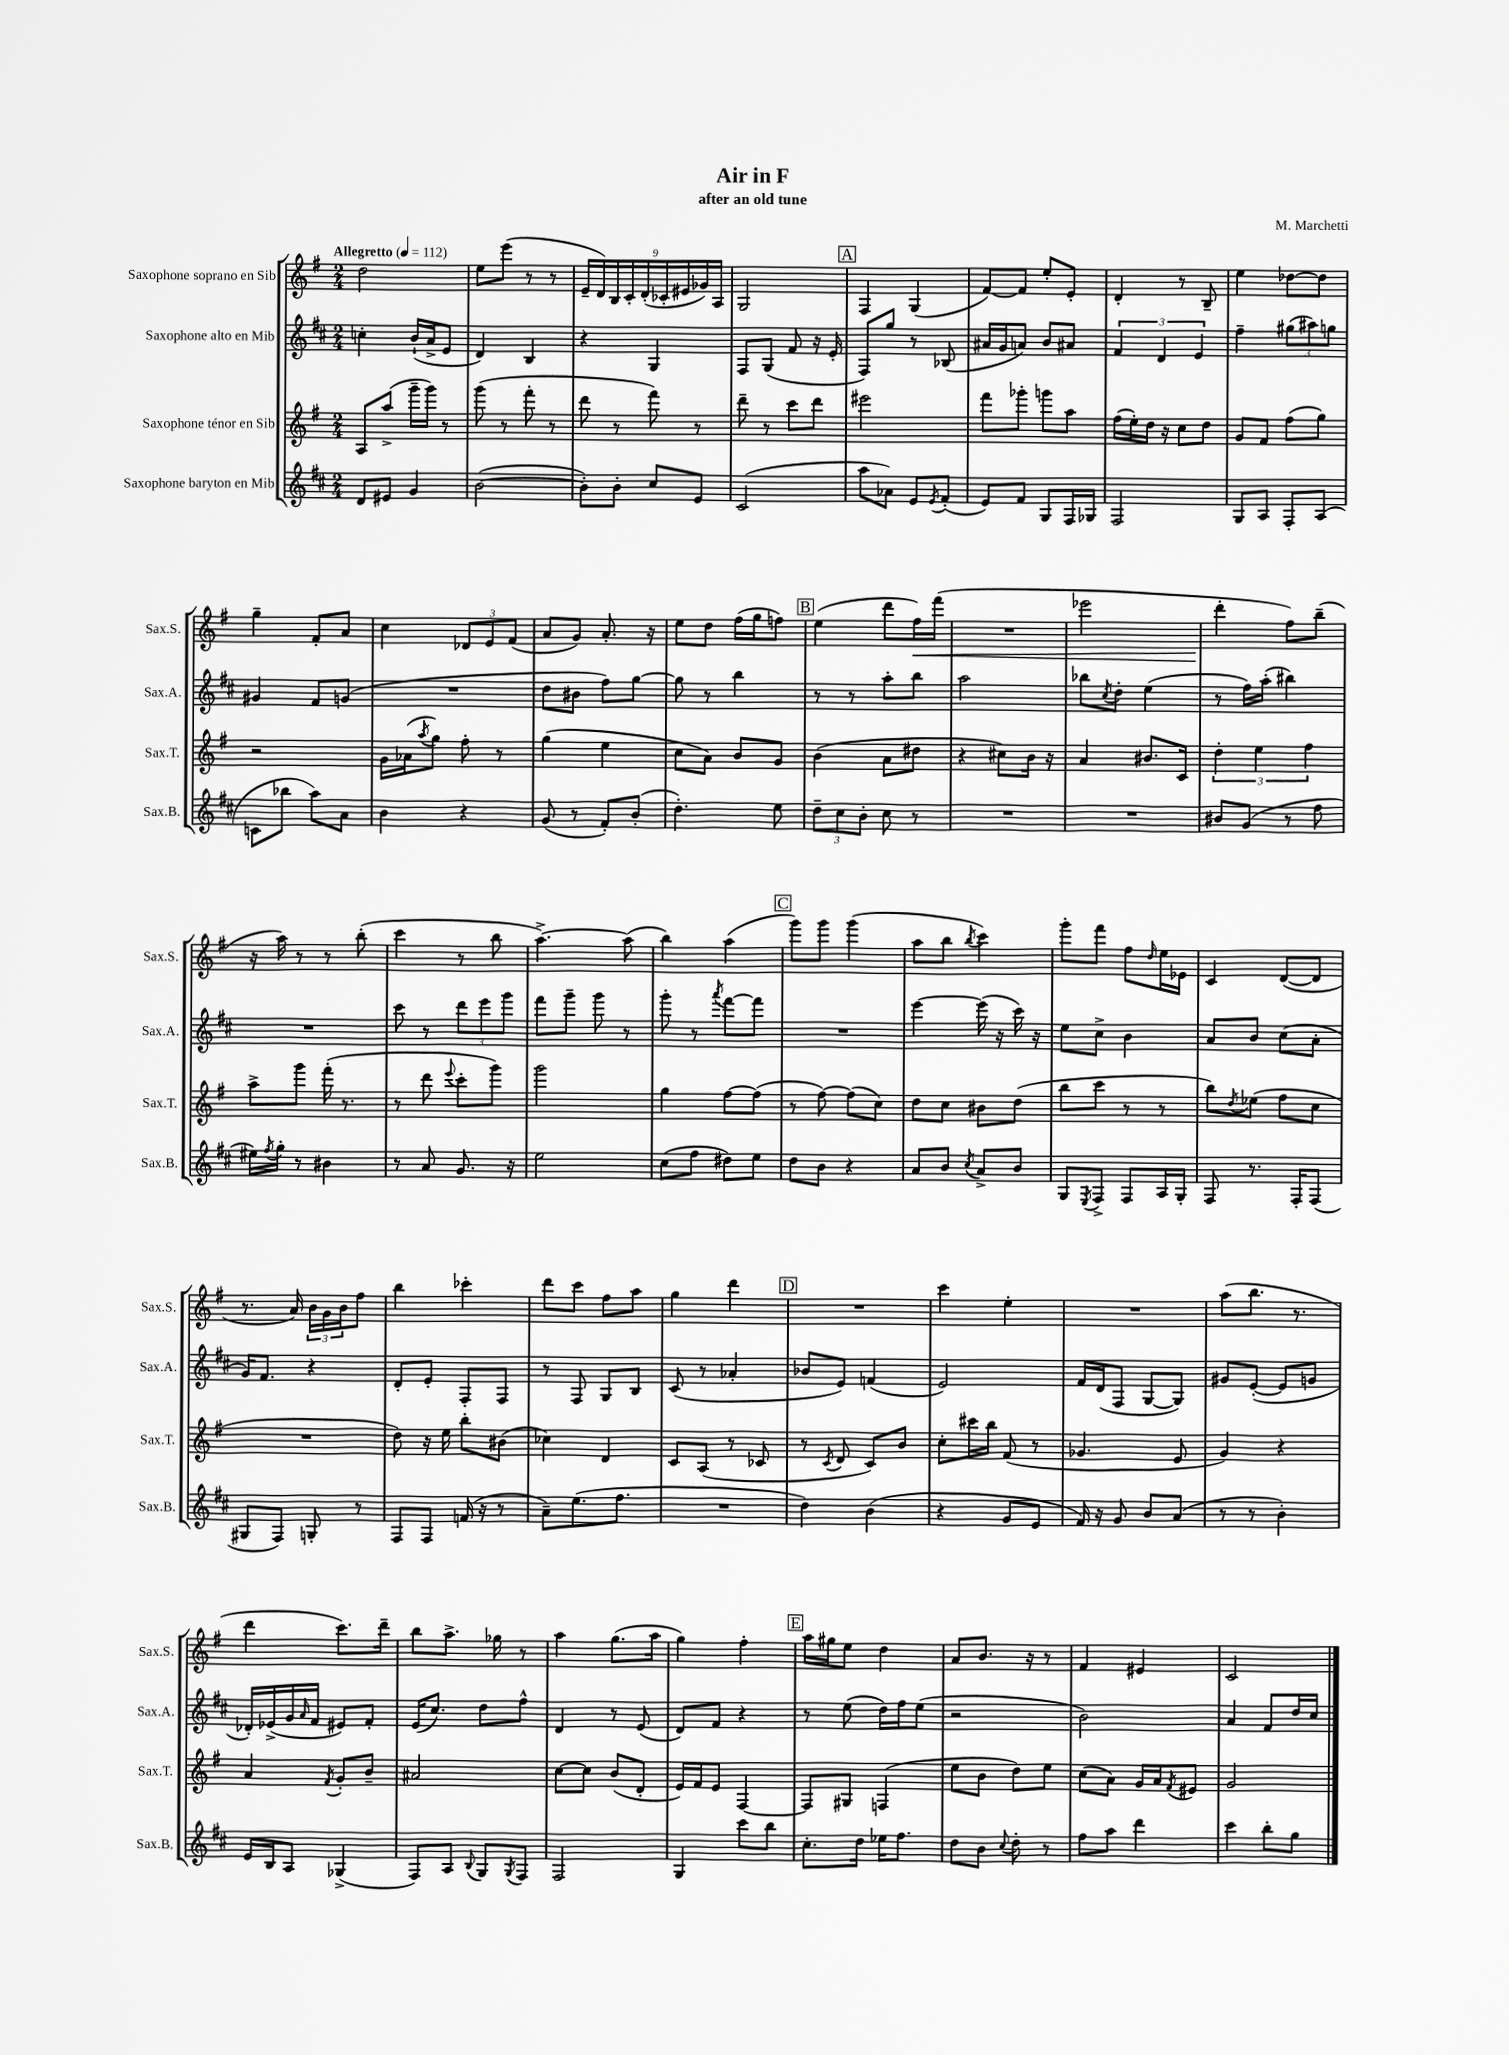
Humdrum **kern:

**kern	**kern	**kern	**kern	**dynam
*part4	*part3	*part2	*part1	*part1
*staff4	*staff3	*staff2	*staff1	*staff1
*I"Saxophone baryton en Mib	*I"Saxophone ténor en Sib	*I"Saxophone alto en Mib	*I"Saxophone soprano en Sib	*
*I'Sax.B.	*I'Sax.T.	*I'Sax.A.	*I'Sax.S.	*
*clefG2	*clefG2	*clefG2	*clefG2	*
*k[f#c#]	*k[f#]	*k[f#c#]	*k[f#]	*
*M2/4	*M2/4	*M2/4	*M2/4	*
*MM112	*MM112	*MM112	*MM112	*
=1	=1	=1	=1	=1
!	!	!	!LO:TX:a:B:t=Allegretto	!
8d/L	8A/L	4ccn'\	2dd\	.
8e#X/J	(8aa^/J	.	.	.
4g/	16ggg~\LL	(16b`/LL	.	.
.	16ggg\JJ)	16a^/J	.	.
.	8r	8e/J	.	.
=2	=2	=2	=2	=2
([2b\	(8ggg\	4d/)	8ee\L	.
.	8r	.	(8eee\J	.
.	8fff#'\	4B/	8r	.
.	8r	.	8r	.
=3	=3	=3	=3	=3
8b'\L])	8ddd\	4r	18e~/LL	.
.	.	.	18d/)	.
.	.	.	18B/	.
8b'\J	8r	.	.	.
.	.	.	18c'/	.
.	.	.	(18d'/	.
8cc#/L	8fff#\)	4G/	.	.
.	.	.	18c-X'/	.
.	.	.	18e#X/	.
8e/J	8r	.	.	.
.	.	.	18g-X/)	.
.	.	.	18A/JJ	.
=4	=4	=4	=4	=4
(2c#/	8ddd~\	8F#/L	2G/	.
.	8r	(8G/J	.	.
.	8ccc\L	8f#/	.	.
.	8ddd\J	16r	.	.
.	.	16e'/	.	.
!!LO:REH:place=s1:t=A
=5	=5	=5	=5	=5
8aa\L	2eee#X\	8F#/L)	4F#/	.
8a-X\J)	.	8gg/J	.	.
8e/L	.	8r	(4G/	.
8qe/	.	.	.	.
(8f#'/J	.	(8B-X/	.	.
=6	=6	=6	=6	=6
8e/L)	8fff#\L	16a#X/LL	[8f#/L)	.
.	.	16g/J	.	.
8f#/J	8ggg-X'\J	8an/J)	8f#/J]	.
8G/L	8gggn\L	8b/L	8ee'/L	.
16F#/L	8aa\J	8a#X/J	8e'/J	.
16G-X/JJ	.	.	.	.
=7	=7	=7	=7	=7
2F#/	(16ff#\LL	6f#/	4d'/	.
.	16ee'\)	.	.	.
.	16dd\JJ	.	.	.
.	.	6d/	.	.
.	16r	.	.	.
.	8cc\L	.	8r	.
.	.	6e/	.	.
.	8dd\J	.	8B~/	.
=8	=8	=8	=8	=8
8G/L	8g/L	4ff#~\	4ee\	.
8A/J	8f#/J	.	.	.
8F#'/L	(8ff#\L	(12gg#X\L	[8dd-X\L	.
.	.	12aa#X\)	.	.
(8A/J	8gg\J)	.	8dd-\J]	.
.	.	12ggn\J	.	.
!!LO:LB:g=z
=9	=9	=9	=9	=9
8cn\L	2r	4g#X/	4gg~\	.
8bb-X\J	.	.	.	.
8aa\L)	.	8f#/L	8f#'/L	.
8a\J	.	(8gn/J	8a/J	.
=10	=10	=10	=10	=10
4b\	16g\LL	2r	4cc\	.
.	(16a-X\J	.	.	.
.	8qaa/	.	.	.
.	8gg\J)	.	.	.
4r	8ff#'\	.	12d-X/L	.
.	.	.	12e/	.
.	8r	.	.	.
.	.	.	(12f#/J	.
=11	=11	=11	=11	=11
(8g/	(4gg\	8dd\L	8a/L	.
8r	.	8b#X\J	8g/J)	.
8f#'/L)	4ee\	8ff#\L)	8.a'/	.
(8b'/J	.	[8gg\J	.	.
.	.	.	16r	.
=12	=12	=12	=12	=12
4.dd'\)	8cc\L	8gg\]	8ee\L	.
.	8a\J)	8r	8dd\J	.
.	8b/L	4bb\	(16ff#\LL	.
.	.	.	16gg\J	.
8ee\	8g/J	.	8ffn\J)	.
!!LO:REH:place=s1:t=B
=13	=13	=13	=13	=13
12dd~\L	(4b\	8r	(4ee\	.
12cc#\	.	.	.	.
.	.	8r	.	.
12b'\J	.	.	.	.
8cc#\	8a\L	8aa'\L	8ddd\L	.
!	!	!	!	!LO:HP:b
8r	8dd#X\J	8bb\J	16ff#\L)	<
.	.	.	(16fff#\JJ	.
=14	=14	=14	=14	=14
2r	4r	2aa\	2r	.
.	8cc#X\L)	.	.	.
.	16b\Jk	.	.	.
.	16r	.	.	.
=15	=15	=15	=15	=15
2r	4a/	8bb-X\L	2eee-X\	.
.	.	8qcc#/	.	.
.	.	8dd'\J	.	.
.	8.b#X/L	(4ee\	.	.
.	16c/Jk	.	.	.
=16	=16	=16	=16	=16
8b#X/L	6dd'\	8r	4ddd'\	.
(8g/J	.	16ff#\LL)	.	.
.	6ee\	.	.	.
.	.	(16aa'\JJ	.	.
8r	.	4bb#X\)	8ff#\L)	[
.	6ff#\	.	.	.
8ff#\	.	.	(8bb~\J	.
!!LO:LB:g=z
=17	=17	=17	=17	=17
16ee#X\LL)	8aa^\L	2r	16r	.
8qff#/	.	.	.	.
16gg'\JJ	.	.	16aa\)	.
8r	8ggg\J	.	8r	.
4b#X\	(16fff#'\	.	8r	.
.	8.r	.	.	.
.	.	.	(8bb'\	.
=18	=18	=18	=18	=18
8r	8r	8ccc#\	4ccc\	.
8a/	8ddd\	8r	.	.
.	8qqeee/	.	.	.
8.g/	8ccc'\L	12ddd\L	8r	.
.	.	12eee\	.	.
.	8ggg\J)	.	8bb\	.
.	.	12ggg\J	.	.
16r	.	.	.	.
=19	=19	=19	=19	=19
2ee\	2ggg\	8fff#\L	[4.aa^\)	.
.	.	8ggg~\J	.	.
.	.	8ggg\	.	.
.	.	8r	(8aa\]	.
=20	=20	=20	=20	=20
(8cc#\L	4gg\	8ggg'\	4bb\)	.
8ff#\J	.	8r	.	.
.	.	8qaaa/	.	.
8dd#X\L)	[8ff#\L	[8fff#\L	(4aa\	.
8ee\J	(8ff#\J]	8fff#\J]	.	.
!!LO:REH:place=s1:t=C
=21	=21	=21	=21	=21
8dd\L	8r	2r	8ggg\L)	.
8b\J	[8ff#\)	.	8ggg\J	.
4r	(8ff#\L]	.	(4ggg\	.
.	8cc\J)	.	.	.
=22	=22	=22	=22	=22
8a/L	8dd\L	[4eee\	8aa\L	.
8b/J	8cc\J	.	8bb\J	.
8qcc#/	.	.	8qbb/	.
8a^/L	8b#X\L	(16eee\]	4ccc\)	.
.	.	16r	.	.
8b/J	(8dd\J	16ccc#\)	.	.
.	.	16r	.	.
=23	=23	=23	=23	=23
8G/L	8bb\L	8ee\L	8ggg'\L	.
8qE/	.	.	.	.
8F#^/J	8ccc\J	8cc#^\J	8fff#\J	.
8F#/L	8r	4b\	8ff#\L	.
.	.	.	16qqdd/	.
16A/L	8r	.	16ee\L	.
16G'/JJ	.	.	16e-X\JJ	.
=24	=24	=24	=24	=24
8F#/	8bb\L)	8a/L	4c/	.
.	8qdd/	.	.	.
8.r	(8ee-X\J	8b/J	.	.
.	8ff#\L	(8cc#\L	([8d/L	.
16F#'/KL	.	.	.	.
(8F#/J	8cc\J	8a'\J	8d/J]	.
!!LO:LB:g=z
=25	=25	=25	=25	=25
8G#X/L	2r	16g/KL)	8.r	.
.	.	8.f#/J	.	.
8F#/J)	.	.	.	.
.	.	.	16a/)	.
8Gn'/	.	4r	24b\LL	.
.	.	.	24g\	.
.	.	.	24b\J	.
8r	.	.	8ff#\J	.
=26	=26	=26	=26	=26
8F#/L	8dd\)	8d'/L	4bb\	.
8F#/J	16r	8e'/J	.	.
.	16ee\	.	.	.
(16fn/	8bb'\L	8F#'/L	4ccc-X'\	.
16r	.	.	.	.
8r	(8b#X\J	8F#/J	.	.
=27	=27	=27	=27	=27
8a~\L)	4cc-X\)	8r	8ddd\L	.
(8.ee\	.	8F#/	8ccc\J	.
.	4d/	8G/L	8ff#\L	.
8.ff#\J	.	.	.	.
.	.	8B/J	8aa\J	.
=28	=28	=28	=28	=28
2r	8c/L	(8c#/	4gg\	.
.	(8A/J	8r	.	.
.	8r	4a-X'/	4ddd\	.
.	8c-X/	.	.	.
!!LO:REH:place=s1:t=D
=29	=29	=29	=29	=29
4dd\)	8r	8b-X/L	2r	.
.	8qc/	.	.	.
.	8d/	8e/J)	.	.
(4b\	8c/L)	(4fn/	.	.
.	8b/J	.	.	.
=30	=30	=30	=30	=30
4r	8cc'\L	2e/)	4ccc\	.
.	16ccc#X\L	.	.	.
.	16bb\JJ	.	.	.
8g/L	(8f#/	.	4ee'\	.
8e/J	8r	.	.	.
=31	=31	=31	=31	=31
16f#/)	4.g-X/	16f#/LL	2r	.
16r	.	(16d/J	.	.
8g/	.	8F#/J	.	.
8b/L	.	[8G/L	.	.
(8a/J	8e/	8G/J])	.	.
=32	=32	=32	=32	=32
8r	4g/)	8g#X/L	(8aa\L	.
8r	.	([8e'/J	8.bb\J	.
4b'\)	4r	8e/L]	.	.
.	.	.	8.r	.
.	.	8gn/J	.	.
!!LO:LB:g=z
=33	=33	=33	=33	=33
16e/LL	4a/	16d-X'/LL)	4ddd\	.
16B/J	.	(16e-X^/	.	.
8A/J	.	16g/	.	.
.	.	16qqa/	.	.
.	.	16f#/JJ	.	.
.	8qf#/	.	.	.
(4G-X^/	8g'/L	8e#X/L)	8.ccc\L)	.
.	8b~/J	8f#'/J	.	.
.	.	.	16ddd~\Jk	.
=34	=34	=34	=34	=34
8F#/L)	2a#X/	(16e/KL	8bb\L	.
.	.	8.cc#/J)	.	.
8A/J	.	.	8.aa^\J	.
8qqB/	.	.	.	.
8G/L	.	8dd\L	.	.
.	.	.	16gg-X\	.
8qG/	.	.	.	.
8F#/J	.	8ff#^^\J	8r	.
=35	=35	=35	=35	=35
2F#/	[8cc\L	4d/	4aa\	.
.	8cc\J]	.	.	.
.	(8b/L	8r	(8.gg\L	.
.	8d'/J	(8e/	.	.
.	.	.	16aa\Jk	.
=36	=36	=36	=36	=36
4G/	16e/LL)	8d/L)	4gg\)	.
.	16f#/J	.	.	.
.	8e/J	8f#/J	.	.
8ccc#\L	[4F#/	4r	4ff#'\	.
8bb\J	.	.	.	.
!!LO:REH:place=s1:t=E
=37	=37	=37	=37	=37
8.cc#'\L	8F#/L]	8r	16aa\LL	.
.	.	.	16gg#X\J	.
.	8G#X/J	(8ee\	8ee\J	.
16dd\Jk	.	.	.	.
16ee-X\KL	(4Fn/	16dd\LL)	4dd\	.
8.ff#\J	.	16ff#\J	.	.
.	.	(8ee\J	.	.
=38	=38	=38	=38	=38
8dd\L	8ee\L	2r	8a/L	.
8b\J	8b\J	.	8.b/J	.
8qqcc#/	.	.	.	.
8dd'\	8dd\L)	.	.	.
.	.	.	16r	.
8r	8ee\J	.	8r	.
=39	=39	=39	=39	=39
8ff#\L	(8cc\L	2b\)	4f#/	.
8aa\J	8a\J)	.	.	.
4ddd\	16g/LL	.	4e#X/	.
.	16a/J	.	.	.
.	8qf#/	.	.	.
.	8e#X/J	.	.	.
=40	=40	=40	=40	=40
4ccc#\	2g/	4a/	2c/	.
8bb'\L	.	8f#/L	.	.
8gg\J	.	16dd/L	.	.
.	.	16cc#/JJ	.	.
==	==	==	==	==
*-	*-	*-	*-	*-
